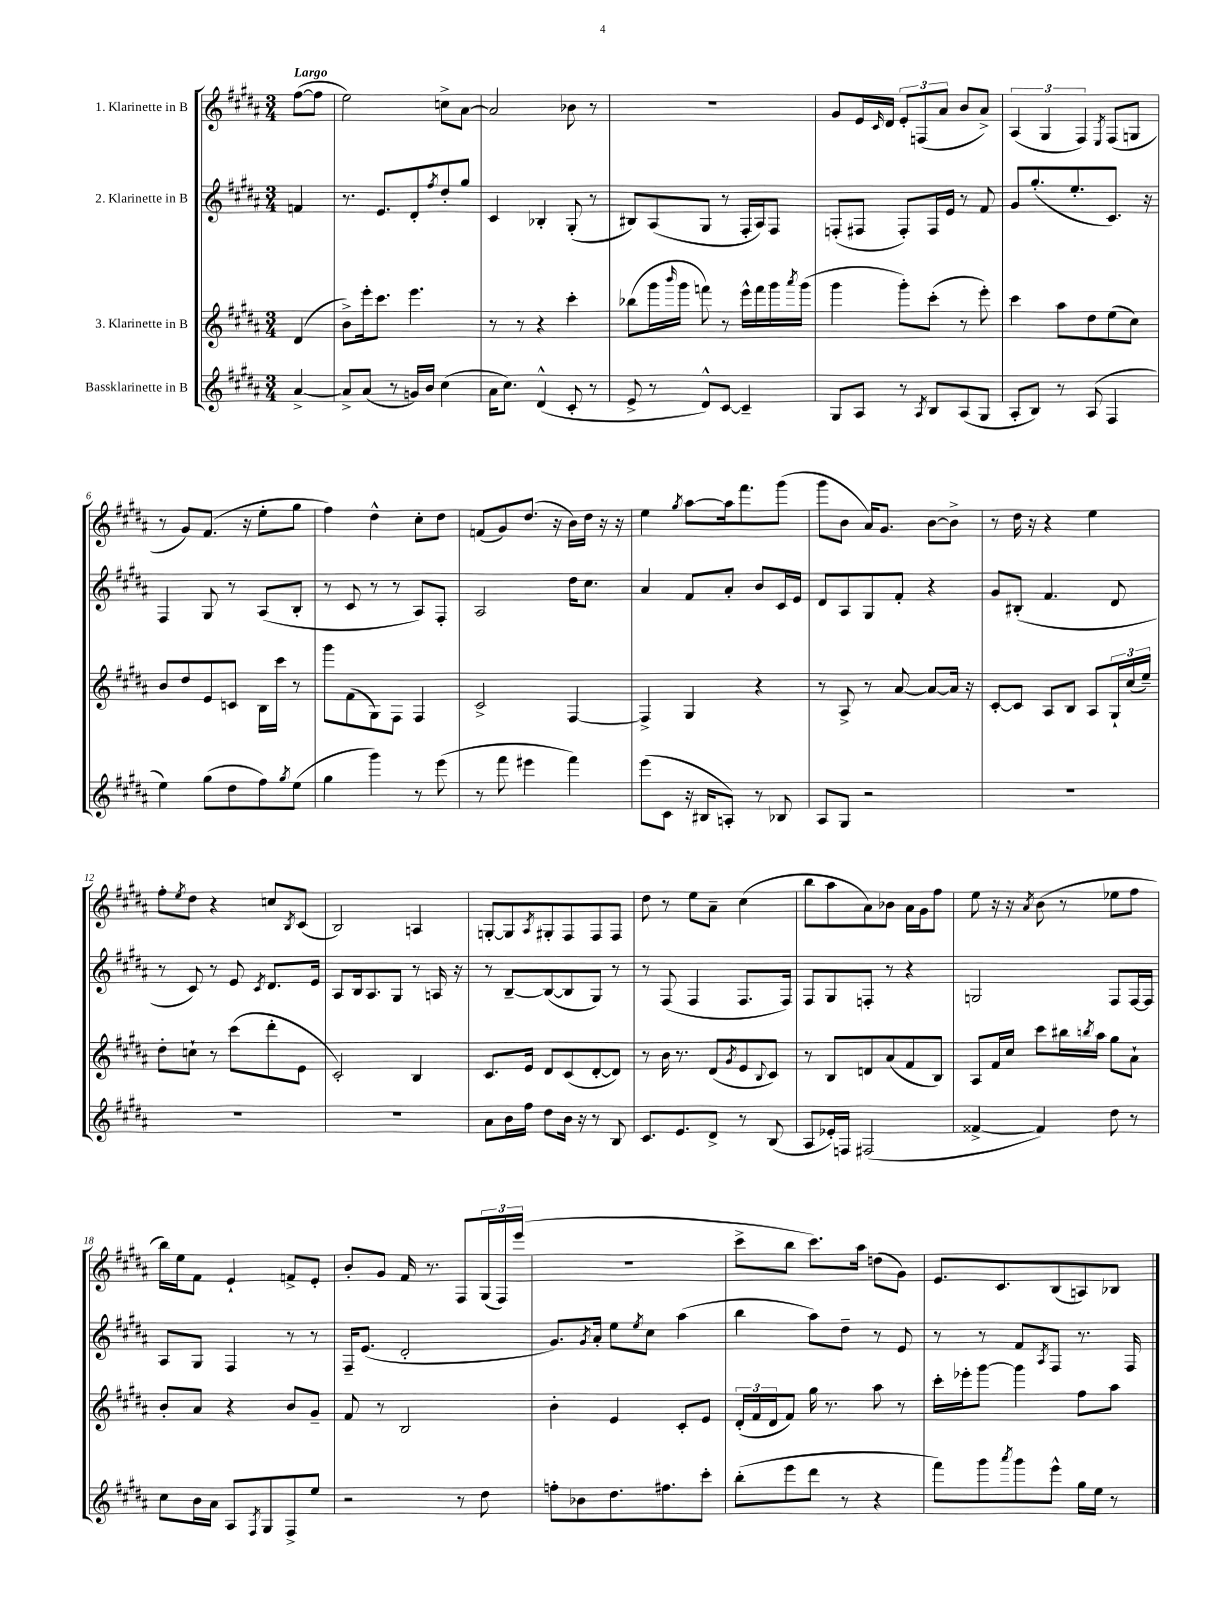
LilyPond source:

<<
\new StaffGroup <<
\new Staff = "s0" \with { instrumentName = "1. Klarinette in B" } {
    \clef treble \key b \major \numericTimeSignature \time 3/4 \partial 4 \tempo "Largo"
    fis''8~( fis''8 |
    e''2) c''8-> ais'8~ |
    ais'2 bes'8 r8 |
    R2. |
    gis'8 e'16 \grace { cis'16 } dis'16 \tuplet 3/2 { e'8-. f8( ais'8 } b'8 ais'8->) |
    \tuplet 3/2 { ais4( gis4 fis4) } \acciaccatura { e8 } fis8( g8 |
    r8 gis'8) fis'8.( r16 e''8-. gis''8 |
    fis''4) dis''4-^ cis''8-. dis''8 |
    f'8( gis'8) dis''8.( r16 b'16) dis''16 r16 r16 |
    e''4 \acciaccatura { gis''8 } ais''8~ ais''16 fis'''8. gis'''8( |
    gis'''8 b'8 ais'16) gis'8. b'8~ b'8-> |
    r8 dis''16 r16 r4 e''4 |
    fis''8-. \acciaccatura { e''8 } dis''8 r4 c''8 \acciaccatura { b8 } cis'8( |
    b2) a4 |
    g8~-. g8 \acciaccatura { ais8 } gis8-. fis8 fis8 fis8 |
    dis''8 r8 e''8 ais'8-- cis''4( |
    b''8 ais''8 ais'8) bes'8 ais'16 gis'16 fis''8 |
    e''8 r16 r16 \acciaccatura { ais'8 } b'8( r8 ees''8 fis''8 |
    b''16) e''16 fis'8 e'4-! f'8-> e'8-. |
    b'8-. gis'8 fis'16 r8. fis8 \tuplet 3/2 { gis16( fis16) e'''16( } |
    R2. |
    cis'''8-> b''8 cis'''8.) ais''16 d''8( gis'8) |
    e'8. cis'8. b8( a8) bes8 \bar "|." |
}
\new Staff = "s1" \with { instrumentName = "2. Klarinette in B" } {
    \clef treble \key b \major \numericTimeSignature \time 3/4 \partial 4
    f'4 |
    r8. e'8. dis'8-. \acciaccatura { fis''8 } dis''8-. gis''8 |
    cis'4 bes4-. gis8-.( r8 |
    bis8) ais8( gis8 r8 fis16-. ais16) fis8 |
    f8-.( fis8 fis8-.) fis16 e'16 r8 fis'8 |
    gis'8 gis''8.-.( e''8.-. cis'8.) r16 |
    fis4 gis8 r8 ais8( b8-. |
    r8 cis'8 r8 r8 ais8) fis8-. |
    ais2 dis''16 cis''8. |
    ais'4 fis'8 ais'8-. b'8 cis'16 e'16 |
    dis'8 ais8 gis8 fis'8-. r4 |
    gis'8 bis8-.( fis'4. dis'8 |
    r8 cis'8) r8 e'8 \acciaccatura { cis'8 } dis'8. e'16 |
    ais8 b16 ais8. gis8 r8 a16 r16 |
    r8 b8~-- b8~( b8 gis8) r8 |
    r8 fis8( fis4 fis8. fis16) |
    fis8 gis8 f8-. r8 r4 |
    g2 fis8 fis16~ fis16 |
    ais8 gis8 fis4 r8 r8 |
    fis16-- e'8.( dis'2-. |
    gis'8.) \acciaccatura { gis'8 } ais'16-. e''8 \acciaccatura { e''8 } cis''8 ais''4( |
    b''4 ais''8) dis''8-- r8 e'8 |
    r8 r8 fis'8 \acciaccatura { ais8 } fis8 r8. fis16 \bar "|." |
}
\new Staff = "s2" \with { instrumentName = "3. Klarinette in B" } {
    \clef treble \key b \major \numericTimeSignature \time 3/4 \partial 4
    dis'4( |
    b'8->) e'''16-. cis'''8. e'''4. |
    r8 r8 r4 cis'''4-. |
    bes''8( gis'''16 \grace { b'''16 } gis'''16 f'''8) r8 e'''16-^ f'''16 gis'''16 \acciaccatura { ais'''8 } gis'''16( |
    gis'''4 gis'''8-.) cis'''8-.( r8 e'''8-.) |
    cis'''4 ais''8 dis''8 e''8( cis''8) |
    b'8 dis''8 e'8 c'8 b16 cis'''16 r8 |
    gis'''8 fis'8( gis8) fis8 fis4 |
    cis'2-> fis4~ |
    fis4-> gis4 r4 |
    r8 ais8-> r8 ais'8~ ais'8~ ais'16 r16 |
    cis'8~-. cis'8 ais8 b8 ais8 \tuplet 3/2 { gis16-! cis''16( e''16--) } |
    dis''8-. c''8-! r8 cis'''8( dis'''8-. e'8 |
    cis'2-.) b4 |
    cis'8. e'16 dis'8 cis'8( dis'8~-. dis'8) |
    r8 b'16 r8. dis'8( \acciaccatura { gis'8 } e'8 \appoggiatura { b8 } cis'8) |
    r8 b8 d'8 ais'8( fis'8 b8) |
    ais8 fis'16 cis''16 cis'''8 bis''16 \acciaccatura { b''8 } ais''16 gis''8 ais'8-! |
    b'8-. ais'8 r4 b'8 gis'8-- |
    fis'8 r8 b2 |
    b'4-. e'4 cis'8-. e'8 |
    \tuplet 3/2 { dis'16-.( fis'16 dis'16 } fis'8) gis''16 r8. ais''8 r8 |
    cis'''16-. ees'''16-. gis'''8~ gis'''4 fis''8 ais''8 \bar "|." |
}
\new Staff = "s3" \with { instrumentName = "Bassklarinette in B" } {
    \clef treble \key b \major \numericTimeSignature \time 3/4 \partial 4
    ais'4~-> |
    ais'8-> ais'8( r8 g'16) b'16 cis''4( |
    ais'16 cis''8.) dis'4-^( cis'8-. r8 |
    e'8-> r8 dis'8-^) cis'8~ cis'4-- |
    gis8 ais8 r8 \acciaccatura { ais8 } b8 ais8( gis8 |
    ais8-. b8) r8 ais8( fis4 |
    e''4) gis''8( dis''8 fis''8) \acciaccatura { gis''8 } e''8( |
    gis''4 gis'''4) r8 e'''8( |
    r8 fis'''8 eis'''4 fis'''4) |
    e'''8( cis'8 r16 bis16 a8-.) r8 bes8 |
    ais8 gis8 r2 |
    R2. |
    R2. |
    R2. |
    ais'8 b'16 fis''16 dis''8 b'16 r16 r8 b8 |
    cis'8. e'8. dis'8-> r8 b8( |
    ais8 ees'16-.) f16 fis2( |
    fisis'4~-> fisis'4) dis''8 r8 |
    cis''8 b'16 ais'16 ais8 \acciaccatura { fis8 } gis8 fis8-> e''8 |
    r2 r8 dis''8 |
    f''8-. bes'8 dis''8. fis''8. cis'''8-. |
    b''8-.( e'''8 dis'''8 r8 r4 |
    fis'''8) gis'''8 \acciaccatura { ais'''8 } gis'''8 e'''8-^ gis''16 e''16 r8 \bar "|." |
}
>>
>>
